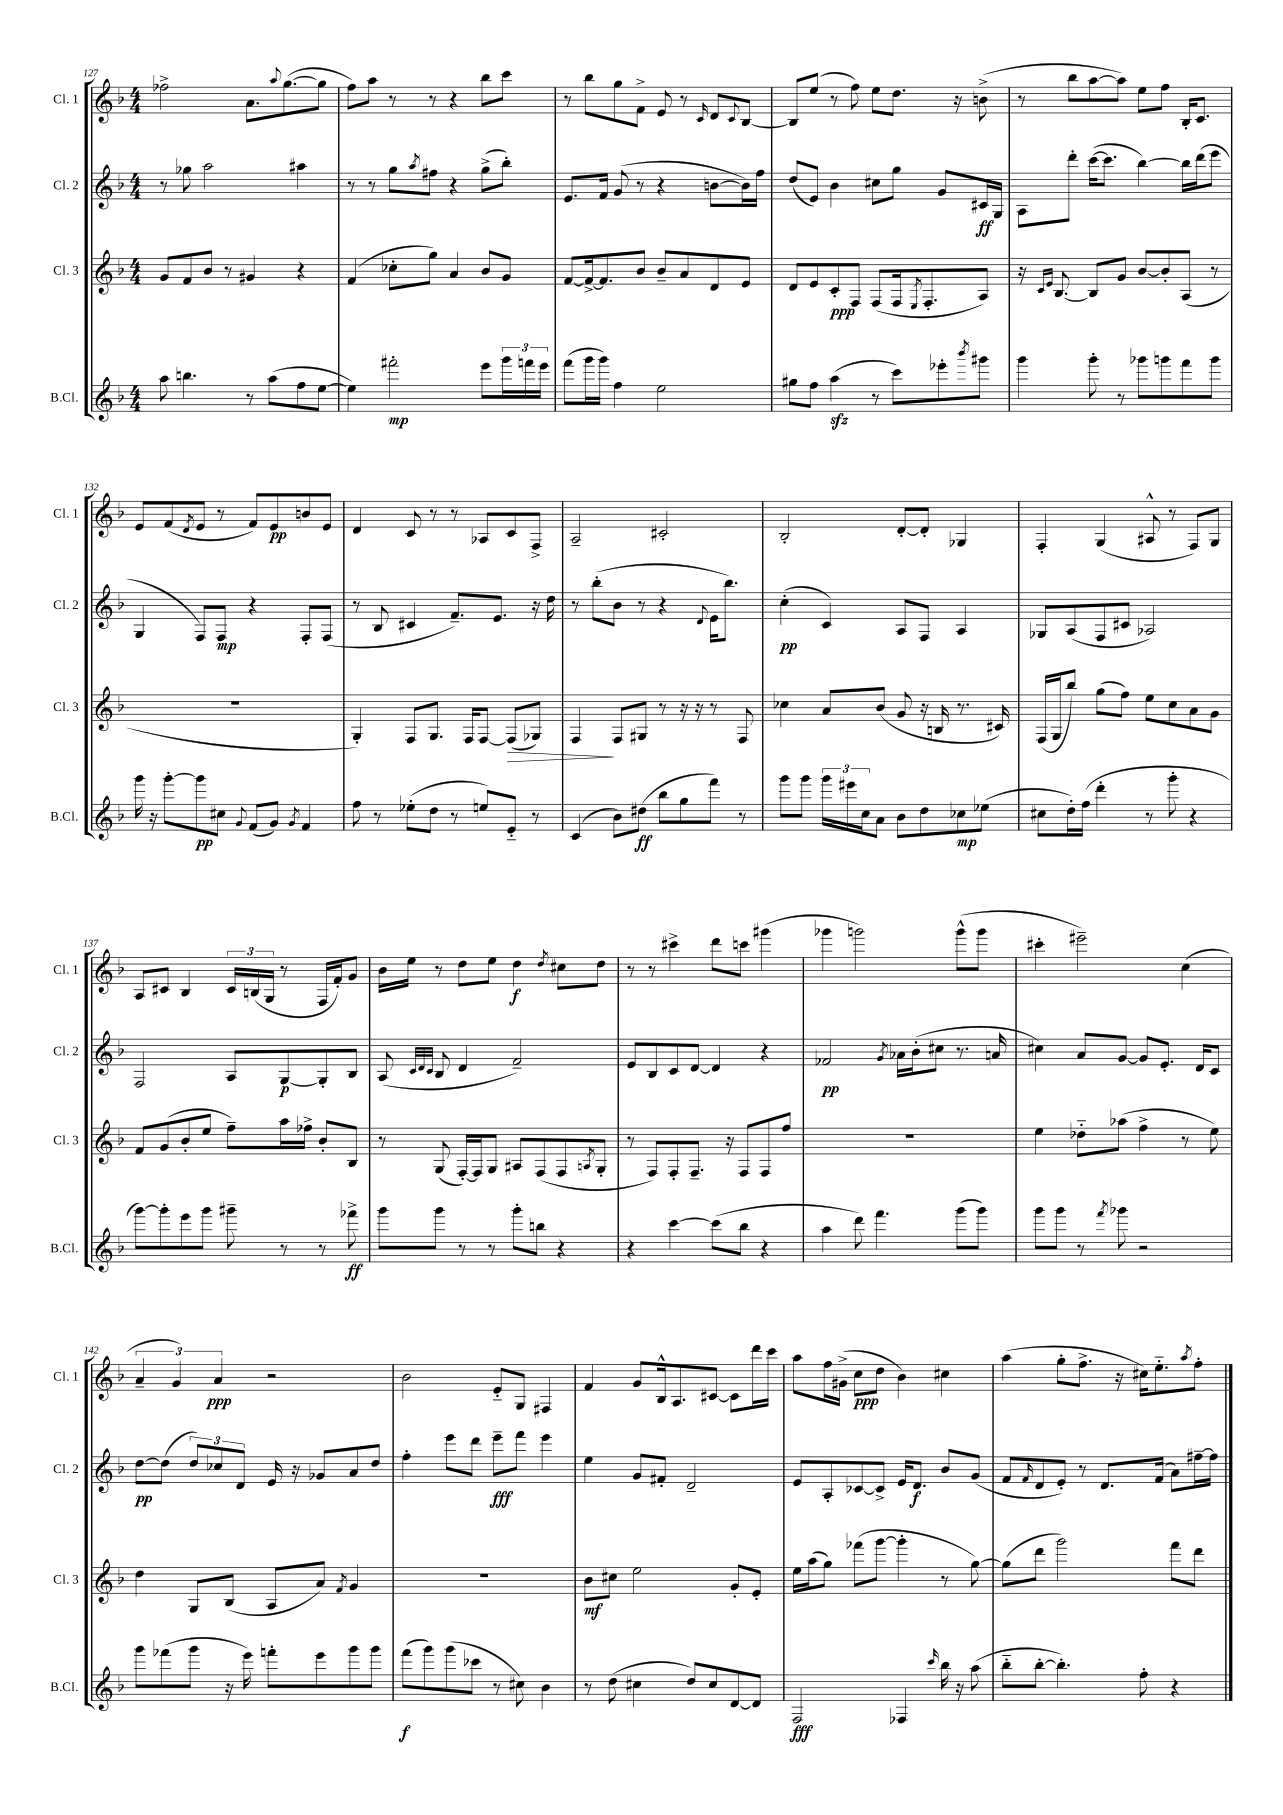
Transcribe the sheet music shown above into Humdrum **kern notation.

**kern	**kern	**kern	**kern
*staff4	*staff3	*staff2	*staff1
*clefG2	*clefG2	*clefG2	*clefG2
*k[b-]	*k[b-]	*k[b-]	*k[b-]
*M4/4	*M4/4	*M4/4	*M4/4
8aa	8g	8r	2ff-^
4.bb	8f	8gg-	.
.	8b-	2aa	.
.	8r	.	.
8r	4g#	.	8.a
(8aa	.	.	.
.	.	.	8qqaa
.	.	.	([8.gg
8ff	4r	4aa#	.
[8ee	.	.	8gg]
=	=	=	=
4ee])	(4f	8r	8ff)
.	.	8r	8aa
2fff#'	8cc-'	8gg	8r
.	.	8qaa	.
.	8gg)	8ff#	8r
.	4a	4r	4r
8eee	8b-	(8gg^	8bb-
24ggg	8g	8bb-')	8ccc
24fff	.	.	.
24eee	.	.	.
=	=	=	=
(8fff	[8f	8.e	8r
16ggg	16f^_	.	8bb-
16ggg)	8.f]	16f	.
4ff	.	(8g	8gg
.	8b-	8r	8f^
2ee	8b-~	4r	8e
.	8a	.	8r
.	.	.	16qqc
.	8d	[8b	8d
.	.	.	8qqc
.	8e	16b])	[8B-
.	.	16ff	.
=	=	=	=
8gg#	8d	(8dd	8B-]
8ff	8e	8e)	(8ee
(4aa	8c'	4b-	8r
.	8F	.	8ff)
8r	(8F	8cc#	8ee
8ccc)	16F	8gg	8.dd
.	8qE	.	.
.	8.F'	.	.
8eee-'	.	8g	.
.	.	.	16r
8qbbb-	.	.	.
8ggg#	8A)	16c#	(8b^
.	.	16G	.
=	=	=	=
4ggg	16r	8A	8r
.	16qqc	.	.
.	16qqe	.	.
.	[8.B-	.	.
.	.	8ddd'	8bb-
8ggg'	8B-]	([16ccc	[8aa
.	.	8.ccc]	.
8r	8g	.	8aa])
8ggg-	[8b-	[4bb-)	8ee
8ggg	8b-']	.	8ff
8fff	(8A	16bb-]	16B-'
.	.	(16ddd	8.c
8ggg	8r	8eee	.
=	=	=	=
16ggg	1r	4G	8e
16r	.	.	.
[8ggg'	.	.	(8f
.	.	.	8qd
8ggg]	.	8F)	8e
8cc#	.	8F	8r
8qqg	.	.	.
(8f	.	4r	8f)
8g)	.	.	8e
8qg	.	.	.
4f	.	8F'	8b
.	.	(8F	8e
=	=	=	=
8ff	4G')	8r	4d
8r	.	8B-	.
(8ee-'	8F	4c#	8c
8dd	8.G	.	8r
8r	.	8.f~)	8r
.	16F	.	.
8ee)	[8F	.	8A-
.	.	8.e	.
8e'~	(8F]	.	8c
8r	8G-)	16r	8F^
.	.	16dd	.
=	=	=	=
(4c	4F	8r	2A~
.	.	(8bb-'	.
8b-)	8F	8b-	.
(8dd#	8G#	8r	.
8bb-	8r	4r	2c#'
8gg	16r	.	.
.	16r	.	.
.	.	8qqd	.
8fff)	8r	16e	.
.	.	8.bb-)	.
8r	8F	.	.
=	=	=	=
8ggg	4cc-	(4cc'	2B-'
8ggg	.	.	.
24ggg	8a	4c)	.
24eee#	.	.	.
24cc	.	.	.
8a	(8b-	.	.
8b-	8g	8A	[8d'
8dd	16r	8F	8d']
.	16B	.	.
8cc-	8.r	4A	4G-
(8ee-	.	.	.
.	16c#)	.	.
=	=	=	=
8cc#	(16F	8G-	4F'
.	16G	.	.
16dd')	8bb-)	(8A	.
(16ff	.	.	.
4ddd'	(8gg	8F	(4G
.	8ff)	8c#	.
8r	8ee	2A-)	8A#^^
8ggg'	8cc	.	8r
4r	8a	.	8F)
.	8g	.	8G
=	=	=	=
[8ggg)	8f	2F	8A
8ggg']	(8g	.	8c#
8eee	8b-'	.	4B-
8ggg	8ee	.	.
8ggg#~	8ff~)	8A	24c#
.	.	.	(24B
.	.	.	24G
8r	16aa	[8G	8r
.	16ff-^	.	.
8r	8b-'	8G']	16F
.	.	.	16f')
8fff-^	8B-	8B-	8g
=	=	=	=
8ggg	8r	(8A	16b-
.	.	.	16ee
.	.	32qqc	.
.	.	32qqd	.
.	.	32qqc	.
8ggg	(8G	8B-	8r
8r	[16F')	4d	8dd
.	16F]	.	.
8r	8G	.	8ee
8ggg'	8A#	2f~)	4dd
8bb	(8F	.	.
.	.	.	8qdd
4r	8F	.	8cc#
.	8qA	.	.
.	8G'	.	8dd
=	=	=	=
4r	8r	8e	8r
.	8F)	8B-	8r
[4ccc	8F'	8c	4ccc#^
.	8.F~	[8d	.
(8ccc]	.	4d]	8ddd
.	16r	.	.
8bb-	8F	.	8ccc
4r	8F	4r	(4ggg#
.	8ff	.	.
=	=	=	=
4aa	1r	2f-	4ggg-
8ddd)	.	.	2ggg)
4.fff	.	.	.
.	.	8qg	.
.	.	16a-	.
.	.	(16b-'	.
.	.	8cc#	.
(8ggg	.	8.r	(8ggg^^
8ggg)	.	.	8ggg
.	.	16a	.
=	=	=	=
8ggg	4ee	4cc#)	4ccc#'
8ggg	.	.	.
8r	8dd-'~	8a	2eee#~)
8qfff	.	.	.
8ggg-	(8aa-	[8g	.
2r	4ff^	8g]	.
.	.	8.e'	.
.	8r	.	(4cc
.	.	16d	.
.	8ee)	8c	.
=	=	=	=
8ggg	4dd	[8dd	6a~
(8fff-	.	(8dd]	.
.	.	.	6g)
8ggg	8G	12dd)	.
.	.	12cc-	6a
16r	(8B-	.	.
.	.	12d	.
16eee)	.	.	.
8fff'	8A	16e	2r
.	.	16r	.
8eee	8a)	8g-	.
.	8qf	.	.
8ggg	4g	8a	.
8ggg	.	8dd	.
=	=	=	=
(8fff	1r	4ff'	2b-
8ggg)	.	.	.
(8ggg	.	8eee	.
8ccc-	.	8ddd	.
8r	.	8eee~	8e'~
8cc#)	.	8fff	8G
4b-	.	4eee	4F#
=	=	=	=
8r	8b-	4ee	4f
(8dd	8cc#	.	.
4cc#	2ee	8g	8g
.	.	8f#'	16B-^^
.	.	.	8.A
8dd)	.	2d~	.
8cc#	.	.	[8c#
[8d	8g'	.	8c#]
8d]	8e'	.	16ddd
.	.	.	16ccc
=	=	=	=
2F	16ee	8e	8aa
.	(16aa	.	.
.	8gg)	8A'	16ff
.	.	.	(16g#^
.	(8fff-	[8c-	8cc
.	[8ggg	8c-^]	8dd
4F-	4ggg']	16e	4b-)
.	.	8.d	.
16qqccc	.	.	.
16bb-	8r	8b-	4cc#
16r	.	.	.
(8aa	[8gg)	(8g	.
=	=	=	=
8bb-'~	(8gg]	8f	(4aa
.	.	16qqf	.
[8bb-'	8ddd	8d	.
4.bb-'])	2ggg)	8e')	8gg'
.	.	8r	8.ff^
.	.	8.d	.
.	.	.	16r
8ff'	.	.	16cc#)
.	.	(16f	8.ee'~
4r	8fff	8a)	.
.	.	.	8qaa
.	8ddd	[16ff#~	8ff'
.	.	16ff#]	.
==	==	==	==
*-	*-	*-	*-
